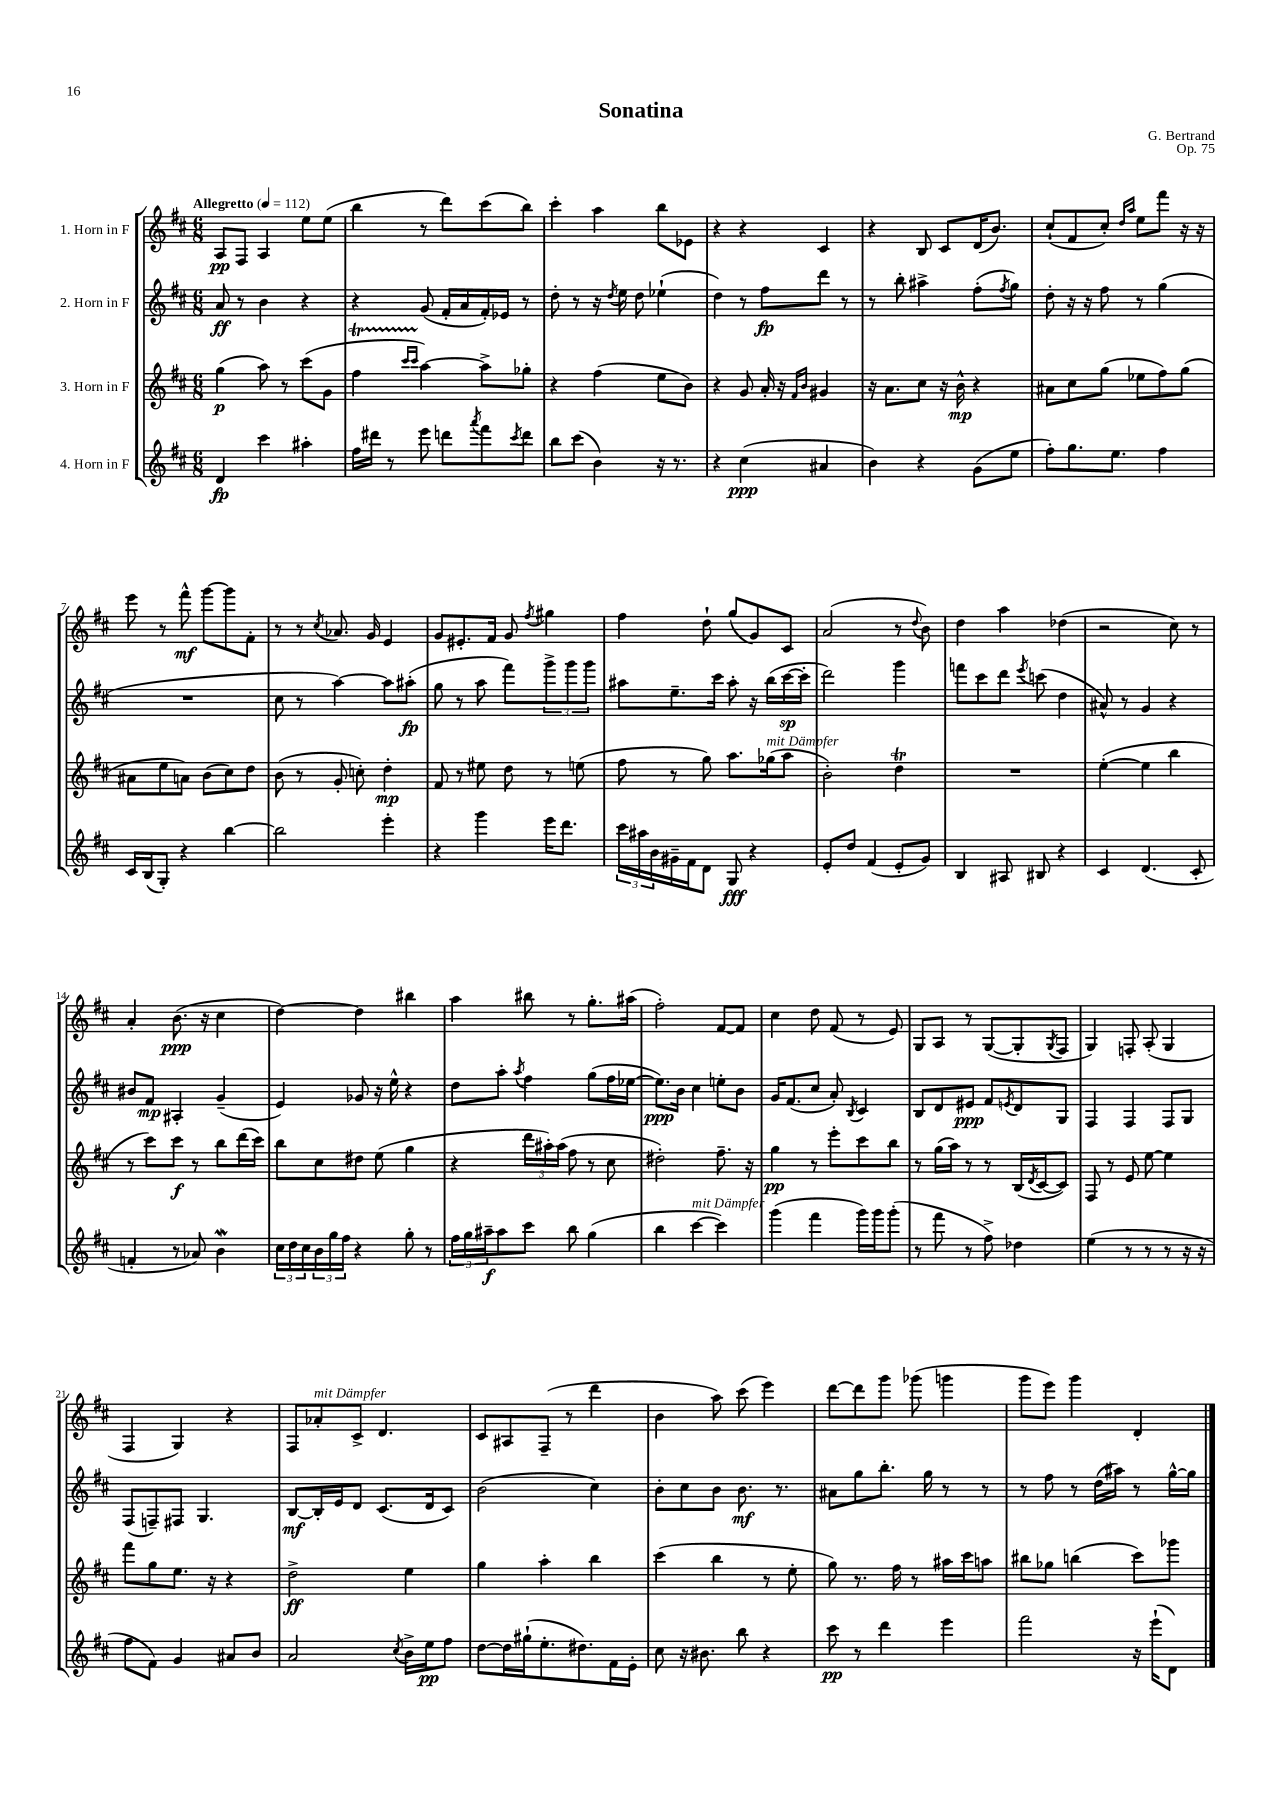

**kern	**kern	**kern	**kern
*staff4	*staff3	*staff2	*staff1
*clefG2	*clefG2	*clefG2	*clefG2
*k[f#c#]	*k[f#c#]	*k[f#c#]	*k[f#c#]
*M6/8	*M6/8	*M6/8	*M6/8
*MM112	*MM112	*MM112	*MM112
4d	(4gg	8a	8A
.	.	8r	8F#
4ccc#	8aa)	4b	4A
.	8r	.	.
4aa#'	(8ccc#	4r	8ee
.	8g	.	(8ee
=	=	=	=
16ff#	4ff#	4r	4bb
16ddd#	.	.	.
8r	.	.	.
.	16qqccc#	.	.
.	16qqccc#	.	.
8eee	[4aa)	(8g	8r
8ddd	.	16f#'	8ddd)
.	.	16a	.
8qaaa	.	.	.
8fff#	8aa^]	16f#')	(8ccc#
.	.	16e-	.
8qccc#	.	.	.
8ddd	8gg-'	8r	8bb)
=	=	=	=
8bb	4r	8dd'	4ccc#'
(8ccc#	.	8r	.
4b)	(4ff#	16r	4aa
.	.	8qdd	.
.	.	16ee	.
.	.	8dd	.
16r	8ee	(4ee-`	8bb
8.r	.	.	.
.	8b)	.	8e-
=	=	=	=
4r	4r	4dd)	4r
(4cc#	8g	8r	4r
.	16a'	8ff#	.
.	16r	.	.
.	16qqf#	.	.
.	16qqb	.	.
4a#	4g#	8ddd	4c#
.	.	8r	.
=	=	=	=
4b)	16r	8r	4r
.	8.a	.	.
.	.	8bb'	.
4r	8cc#	4aa#^	8B
.	16r	.	8c#
.	16b^^	.	.
(8g	4r	(8ff#'	(16d
.	.	.	8.b)
.	.	8qff#	.
8ee	.	8gg)	.
=	=	=	=
8ff#')	8a#	8dd'	(8cc#`
8.gg	8cc#	16r	8f#
.	.	16r	.
.	(8gg	8ff#	8cc#')
8.ee	.	.	.
.	.	.	16qqdd
.	.	.	16qqaa
.	8ee-	8r	8ee
4ff#	8ff#)	(4gg	8fff#
.	(8gg	.	16r
.	.	.	16r
=	=	=	=
16c#	8a#	2.r	8eee
(16B	.	.	.
8G')	8ee	.	8r
4r	8a)	.	8fff#^^
.	(8b	.	[8ggg
[4bb	8cc#)	.	8ggg]
.	8dd	.	8f#'
=	=	=	=
2bb]	(8b	8cc#	8r
.	8r	8r	8r
.	.	.	8qcc#
.	8g'	[4aa)	8.a-
.	8cc')	.	.
.	.	.	16g
4eee'	4dd'	8aa]	4e
.	.	(8aa#'	.
=	=	=	=
4r	8f#	8gg	8g
.	8r	8r	8.e#'
4ggg	8ee#	8aa	.
.	.	.	16f#
.	8dd	8fff#)	8g
.	.	.	8qff#
16eee	8r	12ggg^	4gg#
8.ddd	.	.	.
.	.	12ggg	.
.	(8ee	.	.
.	.	12ggg	.
=	=	=	=
24ccc#	8ff#	8aa#	4ff#
24aa#	.	.	.
24b	.	.	.
16g#~	8r	8.ee~	.
16f#	.	.	.
8d	8gg)	.	8dd`
.	.	16ccc#	.
8G	8.aa	8aa#'	(8gg
4r	.	16r	8g)
.	(16gg-	(16bb	.
.	8aa	[16ccc#	8c#
.	.	16ccc#']	.
=	=	=	=
8e'	2b')	2ddd)	(2a
8dd	.	.	.
(4f#	.	.	.
8e'	4dd	4ggg	8r
.	.	.	8qqdd
8g)	.	.	8b)
=	=	=	=
4B	2.r	8fff	4dd
.	.	8ccc#	.
8A#	.	8ddd	4aa
.	.	8qeee	.
8B#	.	(8ccc	.
4r	.	4dd	(4dd-
=	=	=	=
4c#	([4ee'	8a#^^)	2r
.	.	8r	.
(4.d	4ee]	4g	.
.	4bb	4r	8cc#)
8c#'	.	.	8r
=	=	=	=
4f'	8r	8b#	4a'
.	8ccc#)	8f#	.
8r	8ccc#	4A#'	(8.b
8a-)	8r	.	.
.	.	.	16r
4b	8bb	(4g~	4cc#
.	(16ddd	.	.
.	16ccc#)	.	.
=	=	=	=
24cc#	8bb	4e)	[4dd)
24dd	.	.	.
24cc#	.	.	.
24b	8cc#	.	.
24gg	.	.	.
24ff#	.	.	.
4r	8dd#	8g-	4dd]
.	(8ee	16r	.
.	.	16ee^^	.
8gg'	4gg	4r	4bb#
8r	.	.	.
=	=	=	=
24ff#	4r	8dd	4aa
24gg	.	.	.
24aa#~	.	.	.
8aa#	.	8aa'	.
.	.	8qaa	.
8ccc#	24ddd	4ff#	8bb#
.	24aa#')	.	.
.	(24aa#	.	.
8bb	8ff#	.	8r
(4gg	8r	(8gg	8.gg'
.	8cc#	16ff#	.
.	.	[16ee-	(16aa#
=	=	=	=
4bb	2dd#')	8.ee-])	2ff#')
.	.	16b	.
[4ccc#	.	4cc#	.
4ccc#])	8.ff#~	8ee'	[8f#
.	.	8b	8f#]
.	16r	.	.
=	=	=	=
(4ggg	4gg	16g	4cc#
.	.	(8.f#	.
4fff#	8r	8cc#	8dd
.	8eee'	8a')	(8f#
.	.	8qB	.
16ggg)	8ccc#	4c#	8r
16ggg	.	.	.
(8ggg'	8bb	.	8e)
=	=	=	=
8r	8r	8B	8G
8fff#	(16gg	8d	8A
.	16aa)	.	.
8r	8r	8e#	8r
8ff#^)	8r	8f#	([8G
.	.	8qe	.
4dd-	(16B	8d	8G']
.	8qd	.	.
.	[16c#	.	.
.	.	.	8qG
.	8c#])	8G	8F#
=	=	=	=
(4ee	8F#	4F#	4G)
.	8r	.	.
8r	8e	4F#	8F'
8r	[8ee	.	(8A'
8r	4ee]	8F#	4G
16r	.	8G	.
16r	.	.	.
=	=	=	=
8ff#	8fff#	(8F#	4F#
8f#)	8gg	8F~)	.
4g	8.ee	8F#	4G)
.	.	4.G	.
.	16r	.	.
8a#	4r	.	4r
8b	.	.	.
=	=	=	=
2a	2dd^	[8B	8F#
.	.	16B']	8a-'
.	.	16e	.
.	.	8d	8c#^
.	.	(8.c#	4.d
8qcc#	.	.	.
16b^	4ee	.	.
16ee	.	16d	.
8ff#	.	8c#)	.
=	=	=	=
[8dd	4gg	(2b	8c#
16dd]	.	.	8A#
(16gg#`	.	.	.
8.ee'	4aa'	.	(8F#~
.	.	.	8r
8.dd#)	.	.	.
.	4bb	4cc#)	4ddd
16f#	.	.	.
16e'	.	.	.
=	=	=	=
8cc#	(4ccc#	8b'	4b
16r	.	8cc#	.
8.b#	.	.	.
.	4bb	8b	8aa)
8bb	.	8.b	(8ccc#
4r	8r	.	4eee)
.	.	8.r	.
.	8ee'	.	.
=	=	=	=
8ccc#	8gg)	8a#	[8ddd
8r	8.r	8gg	8ddd]
4ddd	.	8.bb'	8ggg
.	16ff#	.	.
.	8r	.	(8ggg-
.	.	16gg	.
4eee	16aa#	8r	4ggg
.	16ccc#	.	.
.	8aa	8r	.
=	=	=	=
2fff#	8bb#	8r	8ggg
.	8gg-	8ff#	8eee)
.	(4bb	8r	4ggg
.	.	(16dd	.
.	.	16aa#)	.
16r	8ccc#)	8r	4d'
(16eee`	.	.	.
8d)	8ggg-	[16gg^^	.
.	.	16gg]	.
==	==	==	==
*-	*-	*-	*-
